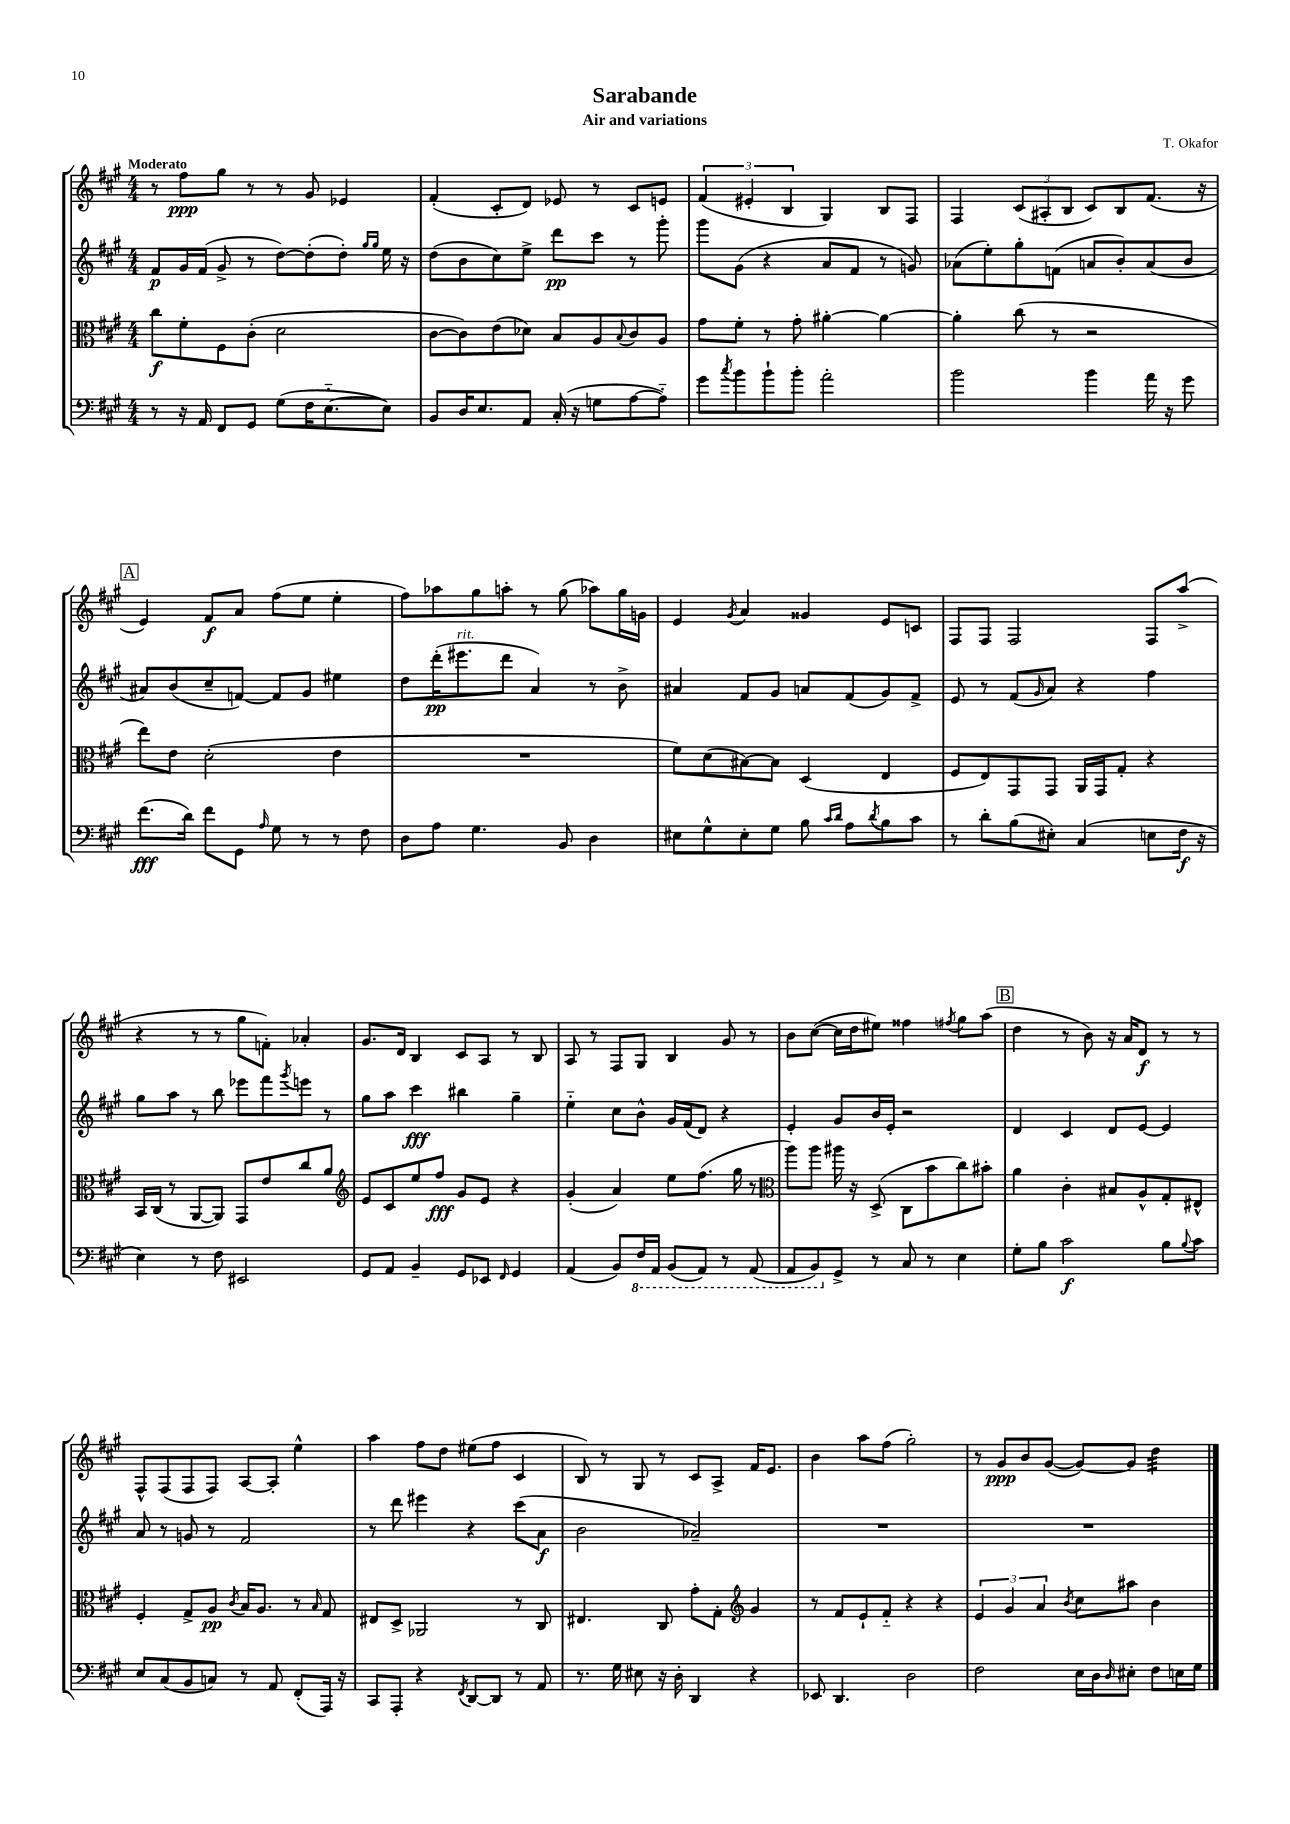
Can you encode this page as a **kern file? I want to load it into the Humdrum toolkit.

**kern	**dynam	**kern	**dynam	**kern	**dynam	**kern	**dynam
*part4	*part4	*part3	*part3	*part2	*part2	*part1	*part1
*staff4	*staff4	*staff3	*staff3	*staff2	*staff2	*staff1	*staff1
*clefF4	*	*clefC3	*	*clefG2	*	*clefG2	*
*k[f#c#g#]	*	*k[f#c#g#]	*	*k[f#c#g#]	*	*k[f#c#g#]	*
*M4/4	*	*M4/4	*	*M4/4	*	*M4/4	*
=1	=1	=1	=1	=1	=1	=1	=1
!	!	!	!	!	!	!LO:TX:a:B:t=Moderato	!
8r	.	8cc#\L	f	8f#/L	p	8r	.
16r	.	8f#'\	.	16g#/L	.	8ff#\L	ppp
16AA/	.	.	.	(16f#/JJ	.	.	.
8FF#/L	.	8F#\	.	8g#^/	.	8gg#\J	.
8GG#/J	.	(8c#'\J	.	8r	.	8r	.
(8G#\L	.	2d\	.	[8dd\L)	.	8r	.
16F#\K	.	.	.	(8dd'\]	.	8g#/	.
[8.E\	.	.	.	.	.	.	.
.	.	.	.	8dd'\J)	.	4e-X/	.
.	.	.	.	16qqgg#/LL	.	.	.
.	.	.	.	16qqgg#/JJ	.	.	.
8E\J])	.	.	.	16ee\	.	.	.
.	.	.	.	16r	.	.	.
=2	=2	=2	=2	=2	=2	=2	=2
8BB/L	.	[8c#\L	.	(8dd\L	.	(4f#'/	.
16D/K	.	8c#\])	.	8b\	.	.	.
8.E/	.	.	.	.	.	.	.
.	.	(8e\	.	8cc#\)	.	8c#'/L	.
8AA/J	.	8d-X\J)	.	8ee^\J	.	8d/J)	.
(16C#'/	.	8B/L	.	8ddd\L	pp	8e-X/	.
16r	.	.	.	.	.	.	.
8Gn\L	.	8A/	.	8ccc#\J	.	8r	.
.	.	8qqB/	.	.	.	.	.
[8A\	.	8c#/	.	8r	.	8c#/L	.
8A\J])	.	8A/J	.	8ggg#'\	.	8en/J	.
=3	=3	=3	=3	=3	=3	=3	=3
8g#\L	.	8g#\L	.	8ggg#\L	.	(6f#/	.
8qcc#/	.	.	.	.	.	.	.
8b\	.	8f#'\J	.	(8g#\J	.	.	.
.	.	.	.	.	.	6e#X'/	.
8b`\	.	8r	.	4r	.	.	.
.	.	.	.	.	.	6B/	.
8b'\J	.	8g#'\	.	.	.	.	.
2a'\	.	[4a#X'\	.	8a/L	.	4G#/)	.
.	.	.	.	8f#/J	.	.	.
.	.	4a#\_	.	8r	.	8B/L	.
.	.	.	.	8gn/)	.	8F#/J	.
=4	=4	=4	=4	=4	=4	=4	=4
2b\	.	4a#'\]	.	(8a-X\L	.	4F#/	.
.	.	.	.	8ee'\)	.	.	.
.	.	(8cc#\	.	8gg#'\	.	(12c#/L	.
.	.	.	.	.	.	12A#X'/	.
.	.	8r	.	(8fn\J	.	.	.
.	.	.	.	.	.	12B/J	.
4b\	.	2r	.	8an/L	.	8c#/L)	.
.	.	.	.	8b'/)	.	8B/	.
16a\	.	.	.	(8a/	.	(8.f#/J	.
16r	.	.	.	.	.	.	.
8g#\	.	.	.	8b/J	.	.	.
.	.	.	.	.	.	16r	.
!!LO:LB:g=z
!!LO:REH:place=s1:t=A
=5	=5	=5	=5	=5	=5	=5	=5
(8.f#\L	fff	8ee\L)	.	8a#X/L)	.	4e/)	.
.	.	8e\J	.	(8b/	.	.	.
16d\Jk)	.	.	.	.	.	.	.
8f#\L	.	(2d'\	.	8cc#~/	.	8f#/L	f
8GG#\J	.	.	.	[8fn/J)	.	8a/J	.
16qqA/	.	.	.	.	.	.	.
8G#\	.	.	.	8f/L]	.	(8ff#\L	.
8r	.	.	.	8g#/J	.	8ee\J	.
8r	.	4e\	.	4ee#X\	.	4ee'\	.
8F#\	.	.	.	.	.	.	.
=6	=6	=6	=6	=6	=6	=6	=6
8D\L	.	1r	.	8dd\L	.	8ff#\L)	.
8A\J	.	.	.	(16ddd'\K	pp	8aa-X\	.
!	!	!	!	!LO:TX:a:i:t=rit.	!	!	!
.	.	.	.	8.eee#X\	.	.	.
4.G#\	.	.	.	.	.	8gg#\	.
.	.	.	.	8ddd\J	.	8aan'\J	.
.	.	.	.	4a/)	.	8r	.
8BB/	.	.	.	.	.	(8gg#\	.
4D\	.	.	.	8r	.	8aa-X\L)	.
.	.	.	.	8b^\	.	16gg#\L	.
.	.	.	.	.	.	16gn\JJ	.
=7	=7	=7	=7	=7	=7	=7	=7
8E#X\L	.	8f#\L)	.	4a#X/	.	4e/	.
8G#^^\	.	(8d\	.	.	.	.	.
.	.	.	.	.	.	8qg#/	.
8E#'\	.	[8B#X\)	.	8f#/L	.	4a/	.
8G#\J	.	8B#\J]	.	8g#/J	.	.	.
8B\	.	(4D/	.	8an/L	.	4g##X/	.
16qqc#/LL	.	.	.	.	.	.	.
16qqd/JJ	.	.	.	.	.	.	.
8A\L	.	.	.	(8f#/	.	.	.
8qd/	.	.	.	.	.	.	.
8B\	.	4E/	.	8g#/)	.	8e/L	.
8c#\J	.	.	.	8f#^/J	.	8cn/J	.
=8	=8	=8	=8	=8	=8	=8	=8
8r	.	8F#/L	.	8e/	.	8F#/L	.
8d'\L	.	8E/)	.	8r	.	8F#/J	.
(8B\	.	8GG#/	.	(8f#/L	.	2F#/	.
.	.	.	.	16qqg#/	.	.	.
8E#X'\J)	.	8GG#/J	.	8a/J)	.	.	.
(4C#/	.	16AA/LL	.	4r	.	.	.
.	.	16GG#/J	.	.	.	.	.
.	.	8G#'/J	.	.	.	.	.
8En\L	.	4r	.	4ff#\	.	8F#/L	.
16F#\Jk	f	.	.	.	.	(8aa^/J	.
16r	.	.	.	.	.	.	.
!!LO:LB:g=z
=9	=9	=9	=9	=9	=9	=9	=9
4E\)	.	16BB/LL	.	8gg#\L	.	4r	.
.	.	(16C#/JJ	.	.	.	.	.
.	.	8r	.	8aa\J	.	.	.
8r	.	[8AA/L	.	8r	.	8r	.
8F#\	.	8AA/J])	.	8bb\	.	8r	.
2EE#X/	.	8GG#/L	.	8eee-X\L	.	8gg#\L	.
.	.	8e/	.	8fff#\	.	8fn'\J)	.
.	.	.	.	8qggg#/	.	.	.
.	.	8cc#/	.	8eeen\J	.	4a-X'/	.
.	.	8a/J	.	8r	.	.	.
=10	=10	=10	=10	=10	=10	=10	=10
*	*	*clefG2	*	*	*	*	*
8GG#/L	.	8e/L	.	8gg#\L	.	8.g#/L	.
8AA/J	.	8c#/	.	8aa\J	.	.	.
.	.	.	.	.	.	16d/Jk	.
4BB~/	.	8ee/	.	4ccc#\	fff	4B/	.
.	.	8ff#/J	fff	.	.	.	.
8GG#/L	.	8g#/L	.	4bb#X\	.	8c#/L	.
8EE-X/J	.	8e/J	.	.	.	8A/J	.
16qqFF#/	.	.	.	.	.	.	.
4GG#/	.	4r	.	4gg#~\	.	8r	.
.	.	.	.	.	.	8B/	.
=11	=11	=11	=11	=11	=11	=11	=11
(4AA/	.	(4g#'/	.	4ee\	.	8A/	.
.	.	.	.	.	.	8r	.
8BB/L)	.	4a/)	.	8cc#\L	.	8F#/L	.
*8ba	*	*	*	*	*	*	*
16FF#/L	.	.	.	8b^^\J	.	8G#/J	.
16AAA/JJ	.	.	.	.	.	.	.
(8BBB/L	.	8ee\L	.	16g#/LL	.	4B/	.
.	.	.	.	(16f#/J	.	.	.
8AAA/J)	.	(8.ff#\J	.	8d/J)	.	.	.
8r	.	.	.	4r	.	8g#/	.
.	.	16gg#\	.	.	.	.	.
(8AAA/	.	8r	.	.	.	8r	.
=12	=12	=12	=12	=12	=12	=12	=12
*	*	*clefC3	*	*	*	*	*
8AAA/L	.	8aa\L)	.	4e'/	.	8b\L	.
8BBB/)	.	8aa\J	.	.	.	([8cc#\J	.
*X8ba	*	*	*	*	*	*	*
8GG#^/J	.	16aa#X\	.	8g#/L	.	16cc#\LL]	.
.	.	16r	.	.	.	16dd\J	.
8r	.	(8D^/	.	16b/L	.	8ee#X\J)	.
.	.	.	.	16e'/JJ	.	.	.
8C#/	.	8C#\L	.	2r	.	4ff##X\	.
8r	.	8b\	.	.	.	.	.
.	.	.	.	.	.	8qff#X/	.
4E\	.	8cc#\)	.	.	.	8gg#\L	.
.	.	8b#X'\J	.	.	.	(8aa\J	.
!!LO:REH:place=s1:t=B
=13	=13	=13	=13	=13	=13	=13	=13
8G#'\L	.	4a\	.	4d/	.	4dd\	.
8B\J	.	.	.	.	.	.	.
2c#\	f	4c#'\	.	4c#/	.	8r	.
.	.	.	.	.	.	8b\)	.
.	.	8B#X/L	.	8d/L	.	16r	.
.	.	.	.	.	.	16a/KL	.
.	.	8A^^/	.	[8e/J	.	8d/J	f
8B\L	.	8G#'/	.	4e/]	.	8r	.
8qqB/	.	.	.	.	.	.	.
8c#\J	.	8E#X^^/J	.	.	.	8r	.
!!LO:LB:g=z
=14	=14	=14	=14	=14	=14	=14	=14
8E/L	.	4F#'/	.	8a/	.	8F#^^/L	.
(8C#/	.	.	.	8r	.	(8F#/	.
8BB/	.	8G#^/L	.	8gn/	.	8F#/	.
8Cn/J)	.	8A/J	pp	8r	.	8F#/J)	.
.	.	8qc#/	.	.	.	.	.
8r	.	16B/KL	.	2f#/	.	[8A/L	.
.	.	8.A/J	.	.	.	.	.
8AA/	.	.	.	.	.	8A'/J]	.
(8FF#'/L	.	8r	.	.	.	4ee^^\	.
.	.	16qqB/	.	.	.	.	.
16AAA/Jk)	.	8G#/	.	.	.	.	.
16r	.	.	.	.	.	.	.
=15	=15	=15	=15	=15	=15	=15	=15
8CC#/L	.	8E#X/L	.	8r	.	4aa\	.
8AAA'/J	.	8D^/J	.	8ddd\	.	.	.
4r	.	2AA-X/	.	4eee#X\	.	8ff#\L	.
.	.	.	.	.	.	8dd\J	.
8qFF#/	.	.	.	.	.	.	.
[8DD/L	.	.	.	4r	.	(8ee#X\L	.
8DD/J]	.	.	.	.	.	8ff#\J	.
8r	.	8r	.	(8ccc#\L	.	4c#/	.
8AA/	.	8C#/	.	8a\J	f	.	.
=16	=16	=16	=16	=16	=16	=16	=16
8.r	.	4.E#X/	.	2b\	.	8B/)	.
.	.	.	.	.	.	8r	.
16G#\	.	.	.	.	.	.	.
8E#X\	.	.	.	.	.	8G#/	.
16r	.	8C#/	.	.	.	8r	.
16D'\	.	.	.	.	.	.	.
4DD/	.	8g#'\L	.	2a-X~/)	.	8c#/L	.
.	.	8G#'\J	.	.	.	8A^/J	.
*	*	*clefG2	*	*	*	*	*
4r	.	4g#/	.	.	.	16f#/KL	.
.	.	.	.	.	.	8.e/J	.
=17	=17	=17	=17	=17	=17	=17	=17
8EE-X/	.	8r	.	1r	.	4b\	.
4.DD/	.	8f#/L	.	.	.	.	.
.	.	8e`/	.	.	.	8aa\L	.
.	.	8f#/J	.	.	.	(8ff#\J	.
2D\	.	4r	.	.	.	2gg#'\)	.
.	.	4r	.	.	.	.	.
=18	=18	=18	=18	=18	=18	=18	=18
2F#\	.	6e/	.	1r	.	8r	.
.	.	.	.	.	.	8g#/L	ppp
.	.	6g#/	.	.	.	.	.
.	.	.	.	.	.	8b/	.
.	.	6a/	.	.	.	.	.
.	.	.	.	.	.	([8g#/J	.
.	.	8qb/	.	.	.	.	.
16E\LL	.	8cc#\L	.	.	.	8g#/L_)	.
16D\J	.	.	.	.	.	.	.
16qqD/	.	.	.	.	.	.	.
8E#X'\J	.	8aa#X\J	.	.	.	8g#/J]	.
*	*	*	*	*	*	*tremolo	*
8F#\L	.	4b\	.	.	.	32dd\LLL	.
.	.	.	.	.	.	32dd\	.
.	.	.	.	.	.	32dd\	.
.	.	.	.	.	.	32dd\	.
16En\L	.	.	.	.	.	32dd\	.
.	.	.	.	.	.	32dd\	.
16G#\JJ	.	.	.	.	.	32dd\	.
.	.	.	.	.	.	32dd\JJJ	.
*	*	*	*	*	*	*Xtremolo	*
==	==	==	==	==	==	==	==
*-	*-	*-	*-	*-	*-	*-	*-
